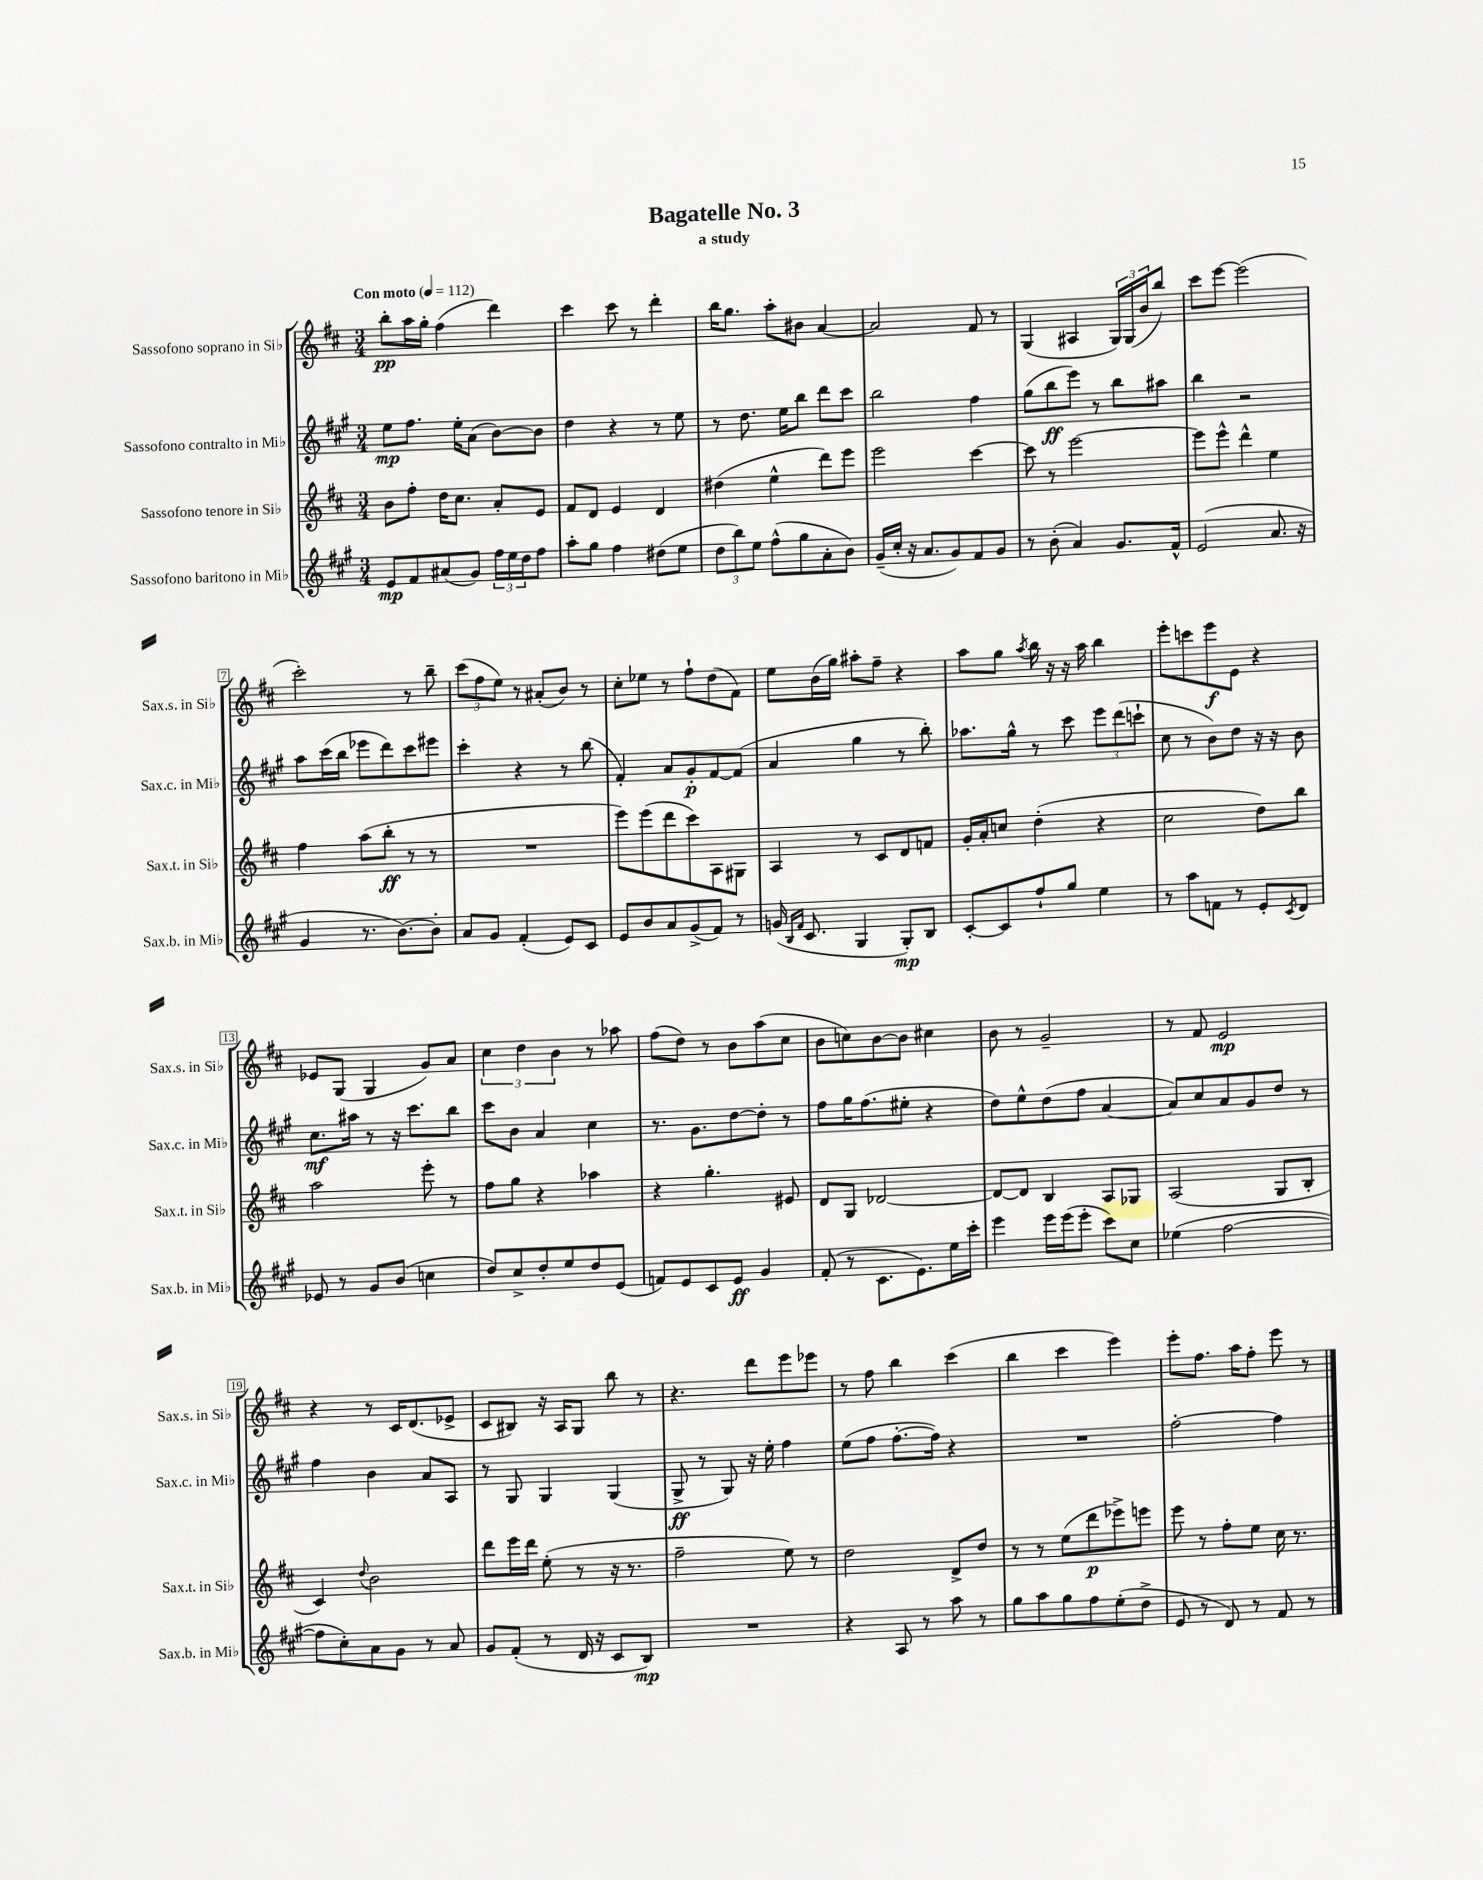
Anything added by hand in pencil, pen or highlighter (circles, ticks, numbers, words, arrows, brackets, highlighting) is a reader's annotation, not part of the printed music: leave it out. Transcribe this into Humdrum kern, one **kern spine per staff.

**kern	**dynam	**kern	**dynam	**kern	**dynam	**kern	**dynam
*part4	*part4	*part3	*part3	*part2	*part2	*part1	*part1
*staff4	*staff4	*staff3	*staff3	*staff2	*staff2	*staff1	*staff1
*I"Sassofono baritono in Mi♭	*	*I"Sassofono tenore in Si♭	*	*I"Sassofono contralto in Mi♭	*	*I"Sassofono soprano in Si♭	*
*I'Sax.b. in Mi♭	*	*I'Sax.t. in Si♭	*	*I'Sax.c. in Mi♭	*	*I'Sax.s. in Si♭	*
*clefG2	*	*clefG2	*	*clefG2	*	*clefG2	*
*k[f#c#g#]	*	*k[f#c#]	*	*k[f#c#g#]	*	*k[f#c#]	*
*M3/4	*	*M3/4	*	*M3/4	*	*M3/4	*
*MM112	*	*MM112	*	*MM112	*	*MM112	*
=1	=1	=1	=1	=1	=1	=1	=1
!	!	!	!	!	!	!LO:TX:a:B:t=Con moto	!
8e/L	mp	8b\L	.	8ee\L	mp	8bb'\L	pp
8f#/	.	8ff#'\J	.	8.ff#\J	.	16aa\L	.
.	.	.	.	.	.	16gg'\JJ	.
(8a#X/	.	16dd\KL	.	.	.	(4ff#\	.
.	.	8.cc#\J	.	16ee'\KL	.	.	.
8g#/J)	.	.	.	(8a\J	.	.	.
24ff#\LL	.	8a'/L	.	[8b\L)	.	4ddd\)	.
24ee\	.	.	.	.	.	.	.
24dd\J	.	.	.	.	.	.	.
8ff#\J	.	8e/J	.	8b\J]	.	.	.
=2	=2	=2	=2	=2	=2	=2	=2
8aa'\L	.	8f#/L	.	4dd\	.	4ccc#\	.
8gg#\J	.	8d/J	.	.	.	.	.
4ff#\	.	4e/	.	4r	.	8ccc#\	.
.	.	.	.	.	.	8r	.
(8dd#X\L	.	4d/	.	8r	.	4ddd'\	.
8ee\J	.	.	.	8ee\	.	.	.
=3	=3	=3	=3	=3	=3	=3	=3
12dd\L	.	(4dd#X\	.	8r	.	16bb\KL	.
.	.	.	.	.	.	8.gg\J	.
12bb\)	.	.	.	.	.	.	.
.	.	.	.	8.dd\	.	.	.
12ee\J	.	.	.	.	.	.	.
(8ff#^^\L	.	4ee^^\	.	.	.	8aa'\L	.
.	.	.	.	16ee\KL	.	.	.
8gg#\	.	.	.	8bb\J	.	8b#X\J	.
8a'\	.	8ddd\L)	.	8ddd\L	.	[4a/	.
8b\J)	.	8eee\J	.	8ccc#\J	.	.	.
=4	=4	=4	=4	=4	=4	=4	=4
(16g#~/LL	.	2eee\	.	2bb\	.	2a/]	.
16cc#'/JJ	.	.	.	.	.	.	.
16r	.	.	.	.	.	.	.
8.a/L	.	.	.	.	.	.	.
8g#/)	.	.	.	.	.	.	.
8f#/	.	[4ccc#\	.	4ff#\	.	8f#/	.
8g#/J	.	.	.	.	.	8r	.
=5	=5	=5	=5	=5	=5	=5	=5
8r	.	8ccc#\]	.	(8gg#\L	.	(4G/	.
(8b'\	.	8r	.	8bb\	ff	.	.
4a/)	.	[2eee\	.	8eee\J)	.	4A#X/	.
.	.	.	.	8r	.	.	.
8.g#/L	.	.	.	8bb\L	.	24G/LL)	.
.	.	.	.	.	.	(24G/	.
.	.	.	.	.	.	24b/J	.
.	.	.	.	8aa#X\J	.	8bb/J)	.
16f#^^/Jk	.	.	.	.	.	.	.
=6	=6	=6	=6	=6	=6	=6	=6
(2e/	.	8eee\L]	.	4bb\	.	8ccc#\L	.
.	.	8eee^^\J	.	.	.	[8eee\J	.
.	.	4ddd^^\	.	2r	.	(2eee\]	.
8.a/	.	4ee\	.	.	.	.	.
16r	.	.	.	.	.	.	.
!!LO:LB:g=z
=7	=7	=7	=7	=7	=7	=7	=7
4g#/	.	4ff#\	.	8aa\L	.	2ccc#'\)	.
.	.	.	.	(16ccc#\L	.	.	.
.	.	.	.	16bb\JJ	.	.	.
8.r	.	(8aa\L	.	8eee-X\L	.	.	.
.	.	8bb'\J	ff	8ddd\)	.	.	.
[8.b\L)	.	.	.	.	.	.	.
.	.	8r	.	8ccc#\	.	8r	.
8b'\J]	.	8r	.	8eee#X\J	.	8bb~\	.
=8	=8	=8	=8	=8	=8	=8	=8
8a/L	.	2.r	.	4ccc#'\	.	(12ccc#\L	.
.	.	.	.	.	.	12ff#\	.
8g#/J	.	.	.	.	.	.	.
.	.	.	.	.	.	12ee\J)	.
(4f#'/	.	.	.	4r	.	8r	.
.	.	.	.	.	.	(8a#X'/L	.
8e/L)	.	.	.	8r	.	8b/J)	.
8c#/J	.	.	.	(8bb\	.	8r	.
=9	=9	=9	=9	=9	=9	=9	=9
8e/L	.	8eee\L)	.	4f#'/)	.	8cc#'\L	.
8b/	.	(8eee\	.	.	.	8ee-X\J	.
8a/	.	8ddd\	.	8a/L	.	8r	.
(8g#^/	.	8ccc#\)	.	8g#'/	p	8ff#`\L	.
8f#/J)	.	8A\	.	[8f#/	.	(8dd\	.
8r	.	8G#X\J	.	(8f#/J]	.	8f#\J)	.
=10	=10	=10	=10	=10	=10	=10	=10
(16gn/	.	4A/	.	4a/	.	8ee\L	.
16qqB/LL	.	.	.	.	.	.	.
16qqf#/JJ	.	.	.	.	.	.	.
8.c#/	.	.	.	.	.	.	.
.	.	.	.	.	.	(16b\L	.
.	.	.	.	.	.	16gg\JJ)	.
4G#/	.	8r	.	4gg#\	.	8aa#X'\L	.
.	.	8c#/L	.	.	.	8ff#~\J	.
8G#'/L)	mp	8d/	.	8r	.	4r	.
8B/J	.	8fn/J	.	8bb'\)	.	.	.
=11	=11	=11	=11	=11	=11	=11	=11
[8c#'/L	.	16g'/LL	.	8.aa-X\L	.	8aa\L	.
.	.	16a'/J	.	.	.	.	.
8c#/]	.	8ccn/J	.	.	.	8gg\J	.
.	.	.	.	16gg#^^\Jk	.	.	.
.	.	.	.	.	.	8qaa/	.
8ff#`/	.	(4dd'\	.	8r	.	16bb\	.
.	.	.	.	.	.	16r	.
8gg#/J	.	.	.	8ccc#\	.	16r	.
.	.	.	.	.	.	16aa\	.
4ee\	.	4r	.	12eee\L	.	4bb\	.
.	.	.	.	(12ddd\	.	.	.
.	.	.	.	12cccn`\J	.	.	.
=12	=12	=12	=12	=12	=12	=12	=12
8r	.	2cc#\	.	8cc#\	.	8eee'\L	.
8aa\L	.	.	.	8r	.	8cccn\	.
8fn\J	.	.	.	8b\L)	.	8eee\	f
8r	.	.	.	8dd\J	.	8e\J	.
8e'/L	.	8dd\L)	.	16r	.	4r	.
.	.	.	.	16r	.	.	.
8qc#/	.	.	.	.	.	.	.
8d/J	.	8bb\J	.	8b\	.	.	.
!!LO:LB:g=z
=13	=13	=13	=13	=13	=13	=13	=13
8e-X/	.	2aa\	.	8.cc#\L	mf	8e-X/L	.
8r	.	.	.	.	.	(8G/J	.
.	.	.	.	16aa#X\Jk	.	.	.
8g#/L	.	.	.	8r	.	4G/	.
(8b/J	.	.	.	16r	.	.	.
.	.	.	.	8.ccc#\L	.	.	.
4ccn\	.	8eee'\	.	.	.	8g/L)	.
.	.	8r	.	8bb\J	.	8a/J	.
=14	=14	=14	=14	=14	=14	=14	=14
8dd/L)	.	8ff#\L	.	8ccc#\L	.	6cc#\	.
8cc#^/	.	8gg\J	.	8b\J	.	.	.
.	.	.	.	.	.	6dd\	.
8dd'/	.	4r	.	4a/	.	.	.
.	.	.	.	.	.	6b\	.
8ee/	.	.	.	.	.	.	.
8dd/	.	4aa-X\	.	4cc#\	.	8r	.
(8e/J	.	.	.	.	.	8aa-X\	.
=15	=15	=15	=15	=15	=15	=15	=15
8fn/L)	.	4r	.	8.r	.	(8ff#\L	.
8e/	.	.	.	.	.	8dd\J)	.
.	.	.	.	8.g#\L	.	.	.
8c#/	.	4.gg'\	.	.	.	8r	.
8e/J	ff	.	.	[8dd\	.	8b\L	.
4g#/	.	.	.	8dd'\J]	.	(8aa\	.
.	.	8e#X/	.	8r	.	8cc#\J	.
=16	=16	=16	=16	=16	=16	=16	=16
(8f#'/	.	8d/L	.	8ff#\L	.	8b\L	.
8r	.	8G/J	.	16gg#\K	.	8ccn\)	.
.	.	.	.	(8.ff#\	.	.	.
8.c#\L	.	[2d-X/	.	.	.	[8b\	.
.	.	.	.	8ee#X'\J	.	8b\J]	.
8.e\)	.	.	.	.	.	.	.
.	.	.	.	4r	.	4cc#X\	.
16ee\L	.	.	.	.	.	.	.
16ccc#'\JJ	.	.	.	.	.	.	.
=17	=17	=17	=17	=17	=17	=17	=17
4eee\	.	8d-/L_	.	8dd\L)	.	8b\	.
.	.	8d-/J]	.	8ee^^\	.	8r	.
16eee\LL	.	4B/	.	(8dd\	.	2g~/	.
(16eee\J	.	.	.	.	.	.	.
8eee'\J	.	.	.	8ff#\J	.	.	.
8ccc#\L)	.	8A/L	.	[4a/	.	.	.
8cc#\J	.	8G-X/J	.	.	.	.	.
=18	=18	=18	=18	=18	=18	=18	=18
(4ee-X\	.	(2A/	.	8a/L])	.	8r	.
.	.	.	.	8cc#/	.	8f#/	.
[2ff#\	.	.	.	8a/	.	2e/	mp
.	.	.	.	8g#/	.	.	.
.	.	8G/L	.	8dd/J	.	.	.
.	.	8B'/J	.	8r	.	.	.
!!LO:LB:g=z
=19	=19	=19	=19	=19	=19	=19	=19
8ff#\L]	.	4c#/)	.	4ff#\	.	4r	.
8cc#'\)	.	.	.	.	.	.	.
.	.	8qqdd/	.	.	.	.	.
8a\	.	2b\	.	4b\	.	8r	.
8g#\J	.	.	.	.	.	16c#/KL	.
.	.	.	.	.	.	(8.d/	.
8r	.	.	.	8a/L	.	.	.
8a/	.	.	.	8A/J	.	8e-X^/J	.
=20	=20	=20	=20	=20	=20	=20	=20
8g#/L	.	8ddd\L	.	8r	.	8c#/L	.
(8f#'/J	.	16eee\L	.	8G#/	.	8B#X/J)	.
.	.	16ddd\JJ	.	.	.	.	.
8r	.	(8ee'\	.	4G#/	.	16r	.
.	.	.	.	.	.	16A/KL	.
16d/	.	8r	.	.	.	8G/J	.
16r	.	.	.	.	.	.	.
8c#/L	.	16r	.	(4G#/	.	8bb\	.
.	.	8.r	.	.	.	.	.
8B/J)	mp	.	.	.	.	8r	.
=21	=21	=21	=21	=21	=21	=21	=21
2.r	.	2ff#~\	.	8G#^/	ff	4.r	.
.	.	.	.	8r	.	.	.
.	.	.	.	8G#/)	.	.	.
.	.	.	.	16r	.	8ddd\L	.
.	.	.	.	16ee'\	.	.	.
.	.	8ee\)	.	4ff#\	.	8eee\	.
.	.	8r	.	.	.	8eee-X\J	.
=22	=22	=22	=22	=22	=22	=22	=22
4r	.	2dd\	.	(8ee\L	.	8r	.
.	.	.	.	8ff#\J	.	8ff#\	.
8A/	.	.	.	[8.ff#'\L	.	4bb\	.
8r	.	.	.	.	.	.	.
.	.	.	.	16ff#\Jk])	.	.	.
8aa\	.	8d^/L	.	4r	.	(4ccc#\	.
8r	.	8dd/J	.	.	.	.	.
=23	=23	=23	=23	=23	=23	=23	=23
8gg#\L	.	8r	.	2.r	.	4bb\	.
8aa\	.	8r	.	.	.	.	.
8gg#\	.	(8ee\L	.	.	.	4ccc#\	.
8ff#\	.	8ddd\	p	.	.	.	.
(8ee'\	.	8eee-X^\)	.	.	.	4eee\)	.
8dd^\J	.	8eeen\J	.	.	.	.	.
=24	=24	=24	=24	=24	=24	=24	=24
8e/	.	8eee\	.	[2ff#'\	.	8eee'\L	.
8r	.	8r	.	.	.	8.ff#\J	.
8d/)	.	8ff#'\L	.	.	.	.	.
.	.	.	.	.	.	16aa\KL	.
8r	.	8ee\J	.	.	.	8ff#'\J	.
8f#/	.	16cc#\	.	4ff#\]	.	8eee\	.
.	.	8.r	.	.	.	.	.
8r	.	.	.	.	.	8r	.
==	==	==	==	==	==	==	==
*-	*-	*-	*-	*-	*-	*-	*-
